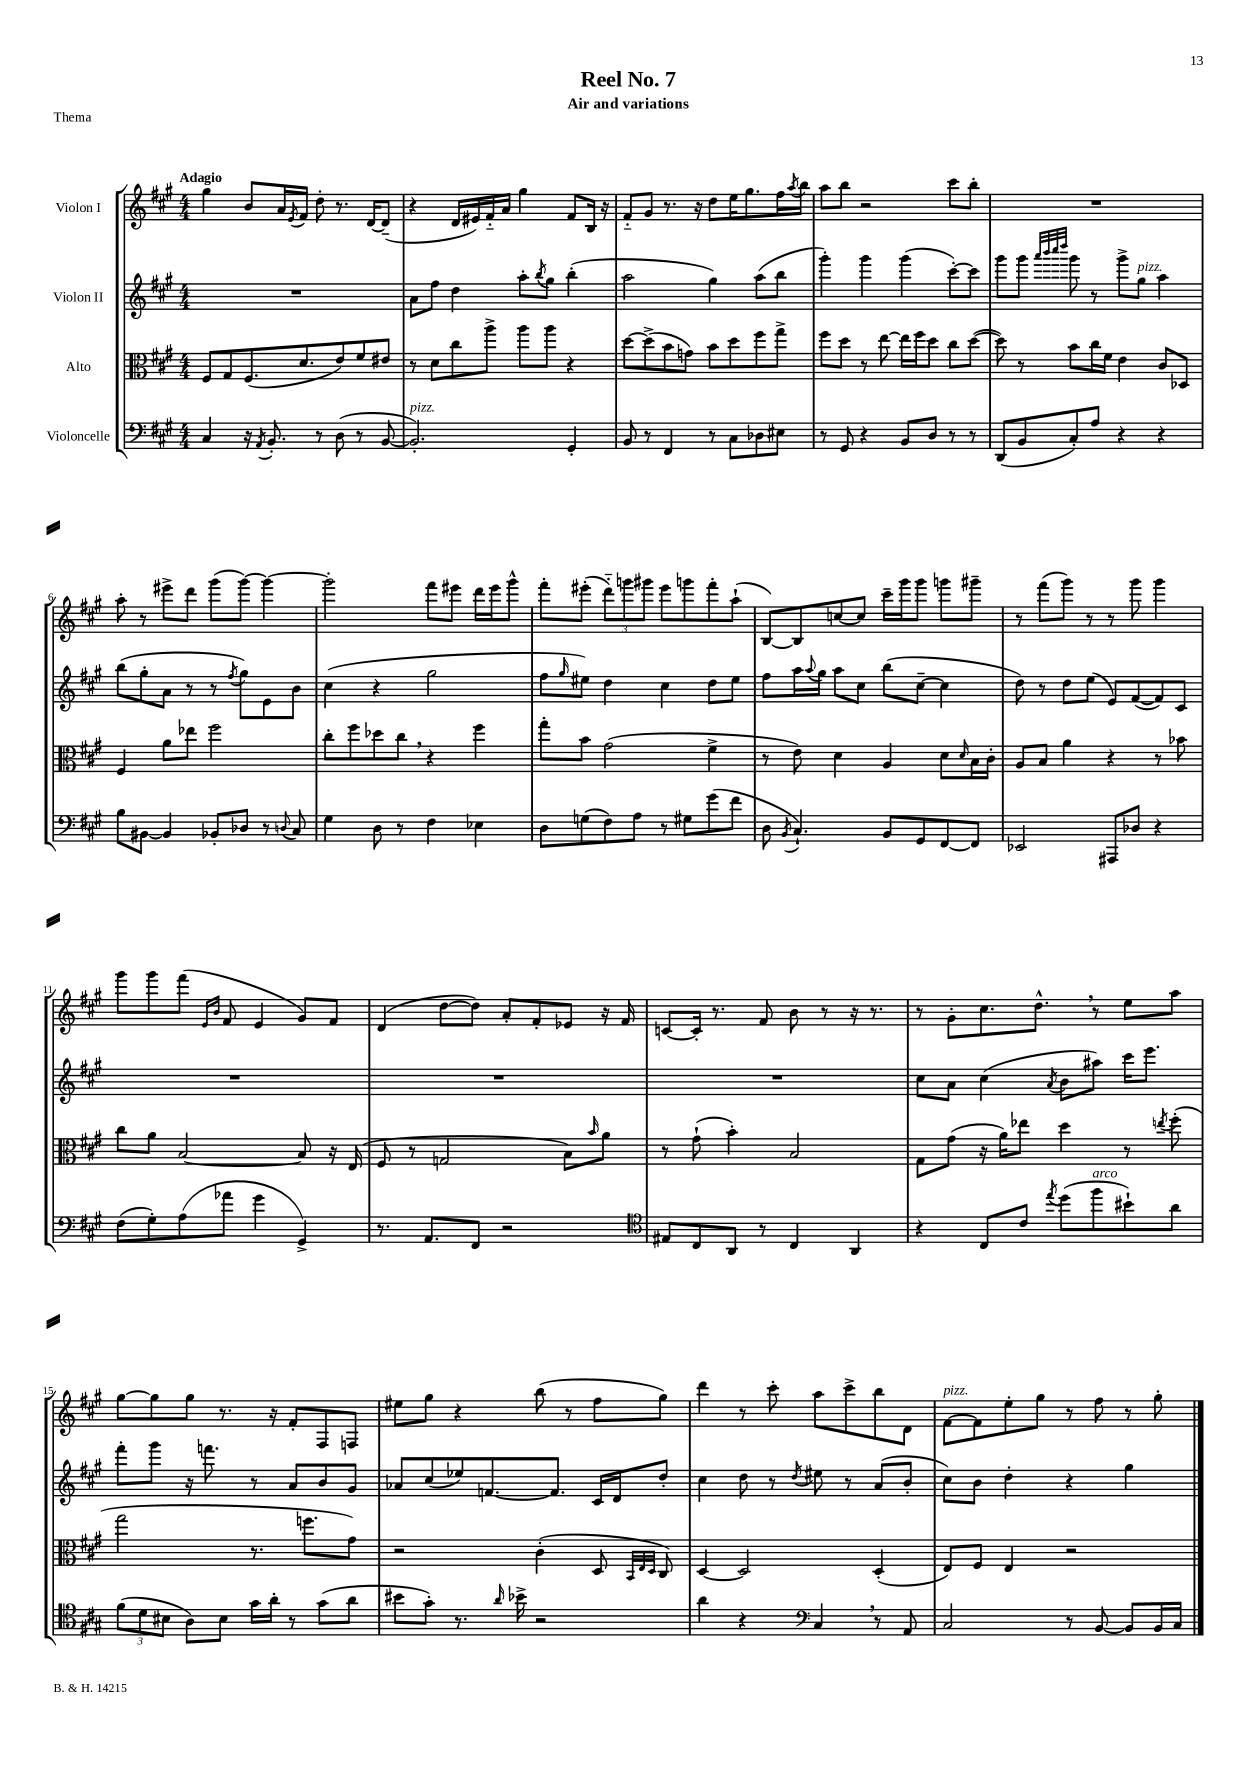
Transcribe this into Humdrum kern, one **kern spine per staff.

**kern	**kern	**kern	**kern
*part4	*part3	*part2	*part1
*staff4	*staff3	*staff2	*staff1
*I"Violoncelle	*I"Alto	*I"Violon II	*I"Violon I
*clefF4	*clefC3	*clefG2	*clefG2
*k[f#c#g#]	*k[f#c#g#]	*k[f#c#g#]	*k[f#c#g#]
*M4/4	*M4/4	*M4/4	*M4/4
=1	=1	=1	=1
!	!	!	!LO:TX:a:B:t=Adagio
4C#/	8F#/L	1r	4gg#\
.	8G#/	.	.
16r	(8.F#/	.	8b/L
8qAA/	.	.	.
8.BB'/	.	.	.
.	.	.	16a/L
.	.	.	8qe/
.	8.d/	.	16f#/JJ
8r	.	.	8dd'\
(8D\	8e/)	.	8.r
8r	8f#/	.	.
.	.	.	[16d/KL
[8BB/	8e#X/J	.	(8d~/J]
=2	=2	=2	=2
!LO:TX:a:i:t=pizz.	!	!	!
2.BB'/])	8r	8a\L	4r
.	8d\L	8ff#\J	.
.	8cc#\	4dd\	16d/LL
.	.	.	16e#X/)
.	8aa^\J	.	16f#/
.	.	.	16a/JJ
.	8aa\L	8aa'\L	4gg#\
.	.	8qbb/	.
.	8aa\J	8gg#\J	.
4GG#'/	4r	(4bb'\	8f#/L
.	.	.	16B/Jk
.	.	.	16r
=3	=3	=3	=3
8BB/	[8dd\L	2aa\	8f#/L
8r	(8dd^\]	.	8g#/J
4FF#/	8b\	.	8.r
.	8gn\J)	.	.
.	.	.	16r
8r	8b\L	4gg#\)	8dd\L
8C#\L	8dd\	.	16ee\K
.	.	.	8.gg#\
8D-X\	8ff#\	(8aa\L	.
8E#X\J	8gg#^\J	8bb\J	16ff#\L
.	.	.	8qaa/
.	.	.	16bb\JJ
=4	=4	=4	=4
8r	8ff#\L	4ggg#'\)	8aa\L
8GG#/	8dd\J	.	8bb\J
4r	8r	4ggg#\	2r
.	[8ee\	.	.
8BB/L	16ee\LL]	(4ggg#\	.
.	16ff#\J	.	.
8D/J	8dd\J	.	.
8r	8cc#\L	[8ccc#'\L)	8ccc#\L
8r	([8dd\J	8ccc#\J]	8bb'\J
=5	=5	=5	=5
(8DD/L	8dd\])	8ggg#\L	1r
8BB/	8r	8ggg#\J	.
.	.	32qqaaa/LLL	.
.	.	32qqbbb/	.
.	.	32qqcccc#/	.
.	.	32qqdddd/JJJ	.
8C#'/)	8b\L	8ggg#\	.
8A/J	16cc#\L	8r	.
.	16f#\JJ	.	.
4r	4e\	8ggg#^\L	.
!	!	!LO:TX:a:i:t=pizz.	!
.	.	8gg#\J	.
4r	8c#/L	4aa\	.
.	8D-X/J	.	.
!!LO:LB:g=z
=6	=6	=6	=6
8B\L	4F#/	(8bb\L	8aa'\
[8BB#X\J	.	8gg#'\	8r
4BB#/]	8a\L	8a\J	8eee#X^\L
.	8ee-X\J	8r	8ddd\J
8BB-X'/L	2ff#\	8r	(8ggg#\L
.	.	8qff#/	.
8D-X/J	.	8gg#\L)	[8ggg#\J)
8r	.	8e\	4ggg#\_
8qqDn/	.	.	.
8C#/	.	8b\J	.
=7	=7	=7	=7
4G#\	8cc#'\L	(4cc#\	2ggg#'\]
.	8ff#\	.	.
8D\	8dd-X\	4r	.
8r	8cc#,\J	.	.
4F#\	4r	2gg#\	8fff#\L
.	.	.	8eee#X\J
4E-X\	4ff#\	.	16ddd\LL
.	.	.	16eee#\J
.	.	.	8ggg#^^\J
=8	=8	=8	=8
8D\L	8gg#'\L	8ff#\L	8fff#'\L
.	.	16qqgg#/	.
(8Gn\	8b\J	8ee#X\J)	(8eee#X'\J
8F#\)	(2g#\	4dd\	12ddd\L)
.	.	.	12gggn\
8A\J	.	.	.
.	.	.	12ggg#X\J
8r	.	4cc#\	8eee#\L
8G#X\L	.	.	8gggn\
(8g#\	4f#^\	8dd\L	8fff#'\
8f#\J	.	8ee#\J	(8aa`\J
=9	=9	=9	=9
8D\	8r	8ff#\L	[8B/L)
8qBB/	.	.	.
4.C#`/)	8e\)	16aa\L	8B/]
.	.	8qqaa/	.
.	.	16gg#\JJ	.
.	4d\	8aa\L	[8ccn/
.	.	8cc#\J	8cc/J]
8BB/L	4A/	(8bb\L	16ccc#~\LL
.	.	.	16ggg#\J
8GG#/	.	[8cc#~\J	8ggg#\J
[8FF#/	8d\L	4cc#\]	8gggn\L
.	16qqd/	.	.
8FF#/J]	16B\L	.	8ggg#X~\J
.	16c#'\JJ	.	.
=10	=10	=10	=10
2EE-X/	8A/L	8dd\)	8r
.	8B/J	8r	(8fff#\L
.	4a\	8dd\L	8ggg#\J)
.	.	(8ee\J	8r
8AAA#X/L	4r	8e/L)	8r
8D-X/J	.	([8f#/	8ggg#\
4r	8r	8f#/])	4ggg#\
.	8b-X\	8c#/J	.
!!LO:LB:g=z
=11	=11	=11	=11
(8F#\L	8cc#\L	1r	8ggg#\L
8G#'\)	8a\J	.	8ggg#\
(8A\	[2B/	.	(8fff#\J
.	.	.	16qqe/LL
.	.	.	16qqb/JJ
8a-X\J	.	.	8f#/
4g#\	.	.	4e/
4GG#^/)	8B/]	.	8g#/L)
.	16r	.	8f#/J
.	(16E/	.	.
=12	=12	=12	=12
8.r	8F#/	1r	(4d/
.	8r	.	.
8.AA/L	.	.	.
.	2Gn/	.	[8dd\L
8FF#/J	.	.	8dd\J])
2r	.	.	8a'/L
.	.	.	8f#'/
.	8B\L)	.	8e-X/J
.	16qqb/	.	.
.	8a\J	.	16r
.	.	.	16f#/
=13	=13	=13	=13
*clefC4	*	*	*
8E#X/L	8r	1r	[8cn/L
8C#/	(8g#`\	.	16c'/Jk]
.	.	.	8.r
8AA/J	4b'\)	.	.
8r	.	.	8f#/
4C#/	2B/	.	8b\
.	.	.	8r
4AA/	.	.	16r
.	.	.	8.r
=14	=14	=14	=14
4r	8G#\L	8cc#\L	8r
.	(8g#\J	8a\J	8g#'\L
8C#/L	16r	(4cc#\	8.cc#\
.	16a\KL)	.	.
8c#/J	8ee-X\J	.	.
.	.	.	8.dd^^,\J
8qee/	.	8qa/	.
(8dd\L	4dd\	8b\L	.
!LO:TX:a:i:t=arco	!	!	!
8ff#\	.	8aa#X\J)	8r
8b#X`\)	8r	16ccc#\KL	8ee\L
.	.	8.eee\J	.
.	8qeen/	.	.
8a\J	(8ff#'\	.	8aa\J
!!LO:LB:g=z
=15	=15	=15	=15
(12f#\L	2gg#\	8fff#'\L	[8gg#\L
12d\	.	.	.
.	.	8ggg#\J	8gg#\]
12B#X\J	.	.	.
8A\L)	.	16r	8gg#\J
.	.	8.fffn\	.
8B#\J	.	.	8.r
16g#\LL	8.r	8r	.
16a'\JJ	.	.	16r
8r	.	8a/L	8f#'/L
.	8.ffn\L	.	.
(8g#\L	.	8b/	8F#/
8a\J	8g#\J)	8g#/J	8Fn/J
=16	=16	=16	=16
8b#X\L	2r	8a-X/L	8ee#X\L
8g#'\J)	.	(8cc#/	8gg#\J
8.r	.	8ee-X/)	4r
.	.	[8.fn/	.
16qqa/	.	.	.
16b-X^\	.	.	.
2r	(4c#'\	.	(8bb\
.	.	8.f/J]	.
.	.	.	8r
.	8D/	16c#/LL	8ff#\L
.	.	16d/J	.
.	32qqBB/LLL	.	.
.	32qqE/	.	.
.	32qqD/JJJ	.	.
.	8C#/)	8dd'/J	8gg#\J)
=17	=17	=17	=17
4a\	[4D/	4cc#\	4ddd\
4r	2D/]	8dd\	8r
.	.	8r	8ccc#'\
*clefF4	*	*	*
.	.	8qdd/	.
4C#,/	.	8ee#X\	8aa\L
.	.	8r	8ccc#^\
8r	(4D'/	(8a/L	8bb\
8AA/	.	8b'/J	8d\J
=18	=18	=18	=18
!	!	!	!LO:TX:a:i:t=pizz.
2C#/	8E/L)	8cc#\L)	[8f#\L
.	8F#/J	8b\J	8f#\]
.	4E/	4dd'\	8ee'\
.	.	.	8gg#\J
8r	2r	4r	8r
[8BB/	.	.	8ff#\
8BB/L]	.	4gg#\	8r
16BB/L	.	.	8gg#'\
16C#/JJ	.	.	.
==	==	==	==
*-	*-	*-	*-
